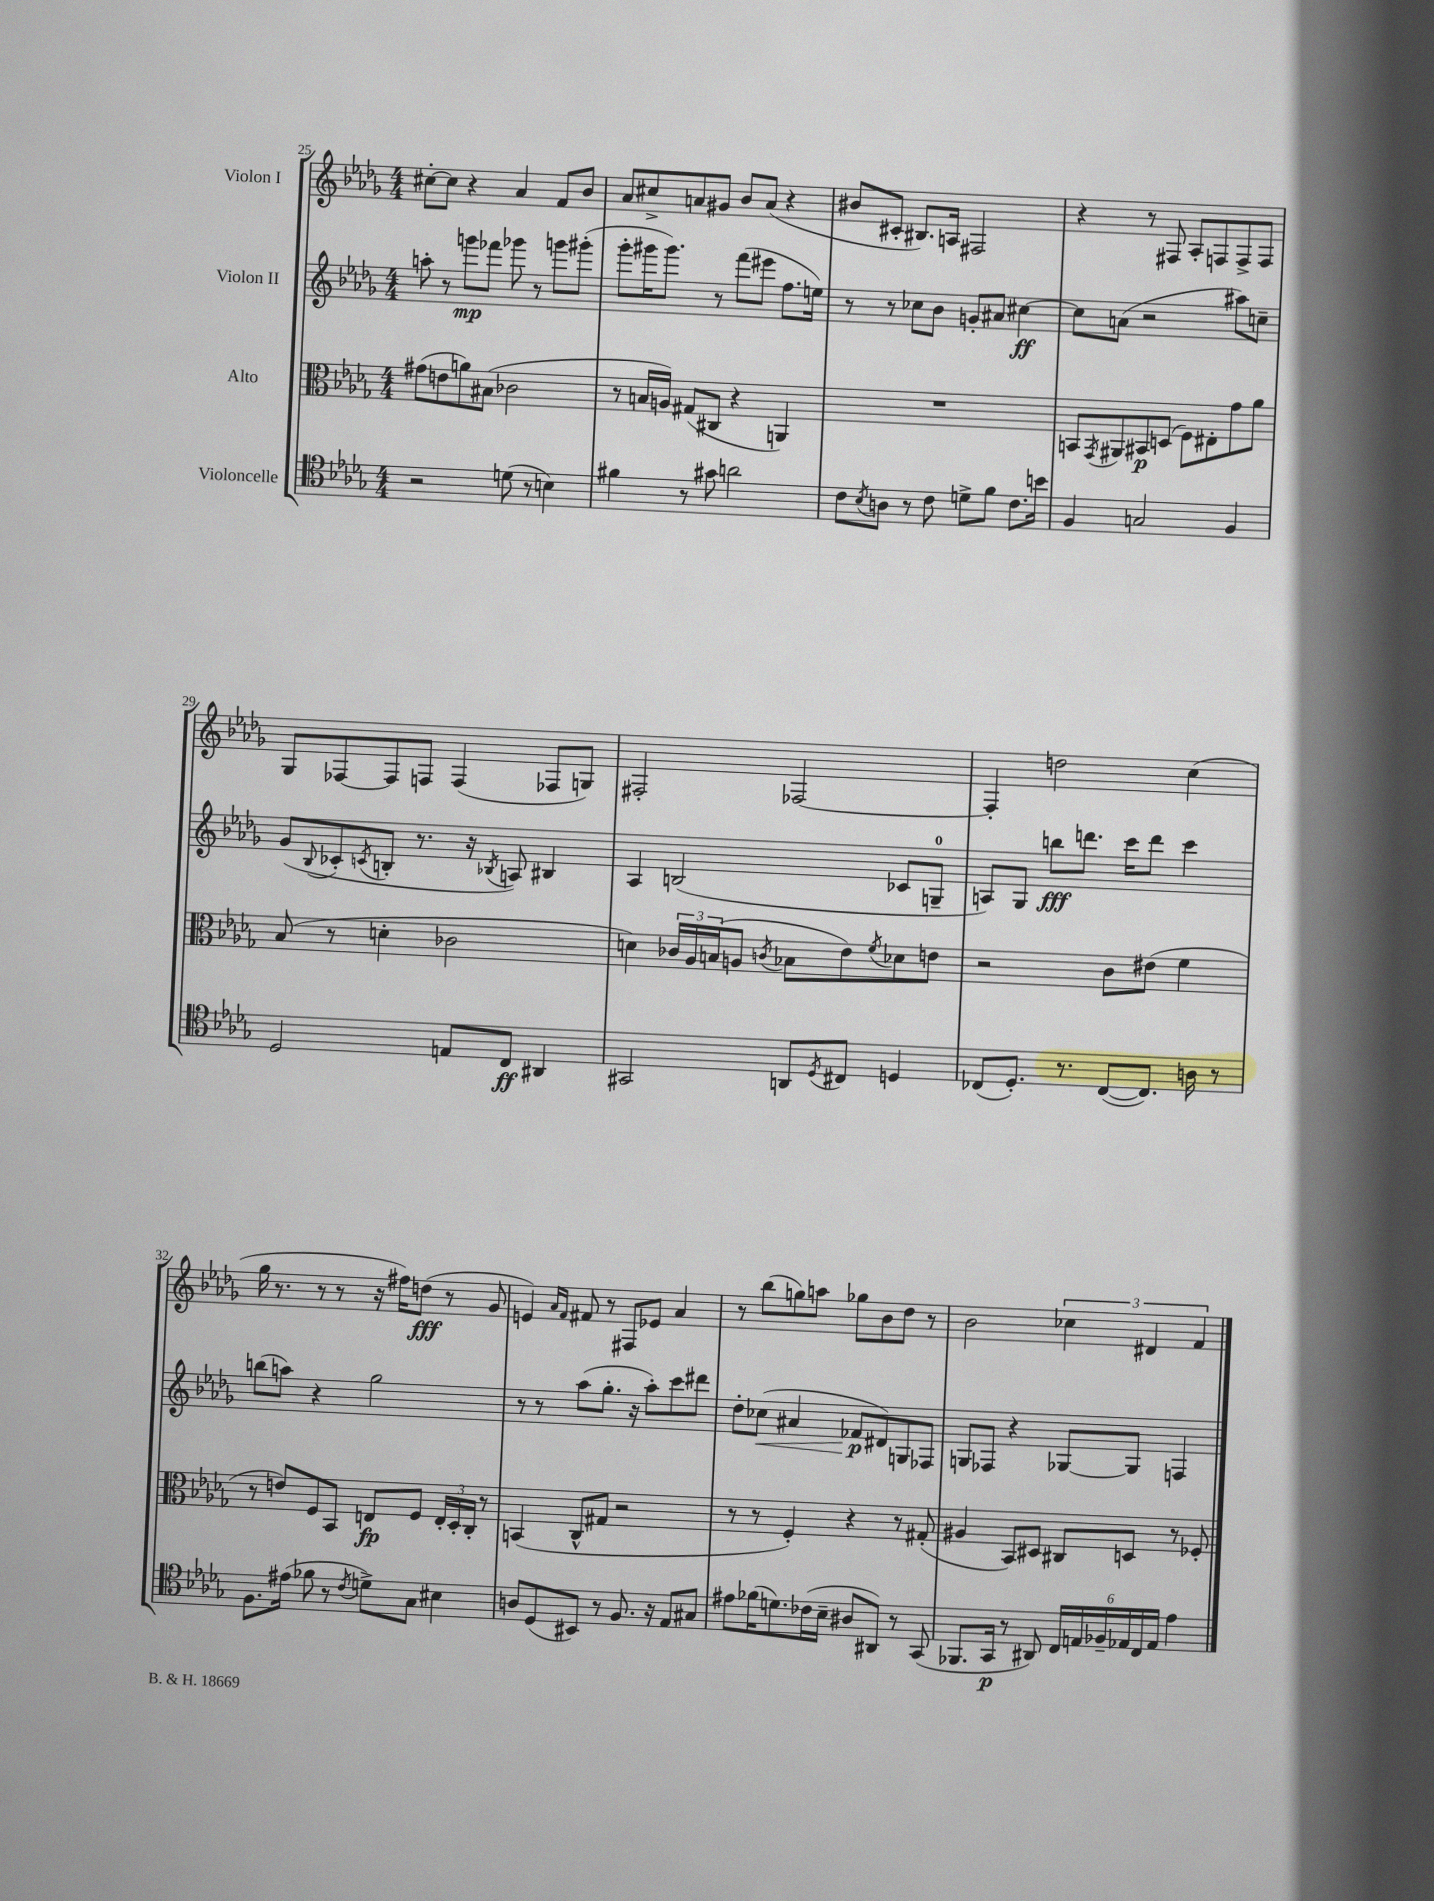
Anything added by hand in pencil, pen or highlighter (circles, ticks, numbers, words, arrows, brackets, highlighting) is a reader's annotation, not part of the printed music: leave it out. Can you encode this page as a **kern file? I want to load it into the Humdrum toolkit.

**kern	**dynam	**kern	**dynam	**kern	**dynam	**kern	**dynam
*part4	*part4	*part3	*part3	*part2	*part2	*part1	*part1
*staff4	*staff4	*staff3	*staff3	*staff2	*staff2	*staff1	*staff1
*I"Violoncelle	*	*I"Alto	*	*I"Violon II	*	*I"Violon I	*
*clefC4	*	*clefC3	*	*clefG2	*	*clefG2	*
*k[b-e-a-d-g-]	*	*k[b-e-a-d-g-]	*	*k[b-e-a-d-g-]	*	*k[b-e-a-d-g-]	*
*M4/4	*	*M4/4	*	*M4/4	*	*M4/4	*
=25	=25	=25	=25	=25	=25	=25	=25
2r	.	(8g#X\L	.	8aan'\	.	[8cc#X'\L	.
.	.	8en\	.	8r	.	8cc#\J]	.
.	.	8an\)	.	8gggn\L	mp	4r	.
.	.	(8B#X\J	.	8fff-X\J	.	.	.
(8dn\	.	2c-X\	.	8ggg-X\	.	4a-/	.
8r	.	.	.	8r	.	.	.
4Bn\)	.	.	.	8gggn\L	.	8f/L	.
.	.	.	.	(8ggg#X'\J	.	8b-/J	.
=26	=26	=26	=26	=26	=26	=26	=26
4f#X\	.	8r	.	8ggg-'\L	.	8a-/L	.
.	.	16Bn/LL	.	16ggg#X\K	.	8cc#X^/	.
.	.	16An/JJ)	.	8.ggg#\J)	.	.	.
8r	.	(8G#X/L	.	.	.	8an/	.
8g#X\	.	8C#X/J	.	8r	.	8g#X/J	.
2an\	.	4r	.	(8fff\L	.	8b-/L	.
.	.	.	.	8eee#X\J	.	(8a/J	.
.	.	4AAn/)	.	8.ff\L	.	4r	.
.	.	.	.	16een\Jk)	.	.	.
=27	=27	=27	=27	=27	=27	=27	=27
8c\L	.	1r	.	8r	.	8b#X/L	.
8qB-/	.	.	.	.	.	.	.
8An\J	.	.	.	8r	.	8c#X'/J	.
8r	.	.	.	8cc-X\L	.	8.B#X/L)	.
8c\	.	.	.	8b-\J	.	.	.
.	.	.	.	.	.	16An/Jk	.
8dn^\L	.	.	.	8gn'/L	.	2F#X/	.
8f\J	.	.	.	8a#X/J	.	.	.
8.c\L	.	.	.	[4cc#X\	ff	.	.
16bn\Jk	.	.	.	.	.	.	.
=28	=28	=28	=28	=28	=28	=28	=28
4F/	.	8BBn/L	.	8cc#\L]	.	4r	.
.	.	8qGG-/	.	.	.	.	.
.	.	8AA#X/	.	(8an\J	.	.	.
2Gn/	.	8BB#X/	p	2r	.	8r	.
.	.	(8Dn/J	.	.	.	8F#X/	.
.	.	8F\L)	.	.	.	8A-'/L	.
.	.	8E#X'\	.	.	.	8Fn/	.
4F/	.	8g-\	.	8aa#X\L)	.	8F^/	.
.	.	8a-\J	.	8ccn~\J	.	8F/J	.
!!LO:LB:g=z
=29	=29	=29	=29	=29	=29	=29	=29
2D-/	.	(8B-/	.	(8g-/L	.	8G-/L	.
.	.	.	.	8qqB-/	.	.	.
.	.	8r	.	8c-X'/	.	[8F-X/	.
.	.	.	.	8qcn/	.	.	.
.	.	4dn'\	.	8Bn'/J	.	8F-/]	.
.	.	.	.	8.r	.	8Fn/J	.
8En/L	.	2c-X\	.	.	.	(4F/	.
.	.	.	.	16r	.	.	.
.	.	.	.	8qB-X/	.	.	.
8C/J	ff	.	.	8An/)	.	.	.
4AA#X/	.	.	.	4B#X/	.	8F-X/L	.
.	.	.	.	.	.	8Gn/J)	.
=30	=30	=30	=30	=30	=30	=30	=30
2GG#X/	.	4dn\)	.	4A-/	.	2F#X'/	.
.	.	24c-X/LL	.	(2Bn/	.	.	.
.	.	24A-/	.	.	.	.	.
.	.	(24Bn/J	.	.	.	.	.
.	.	8An/J	.	.	.	.	.
.	.	8qcn/	.	.	.	.	.
8AAn/L	.	8B-X\L	.	.	.	[2F-X/	.
8qD-/	.	.	.	.	.	.	.
8C#X/J	.	8e-\)	.	.	.	.	.
.	.	8qf/	.	.	.	.	.
4Dn/	.	8d-X\	.	8c-X/L	.	.	.
.	.	8en\J	.	8Gn~/J	.	.	.
=31	=31	=31	=31	=31	=31	=31	=31
(8C-X/L	.	2r	.	8An/L)	.	4F-'/]	.
8.D-'/J)	.	.	.	8G-/J	.	.	.
.	.	.	.	8bbn\L	fff	2ddn\	.
8.r	.	.	.	.	.	.	.
.	.	.	.	8.dddn\J	.	.	.
([8C-/L	.	8c\L	.	.	.	.	.
.	.	.	.	16ccc\KL	.	.	.
8.C-/J])	.	(8e#X\J	.	8ddd\J	.	.	.
.	.	4f\	.	4ccc\	.	(4cc\	.
16An\	.	.	.	.	.	.	.
8r	.	.	.	.	.	.	.
!!LO:LB:g=z
=32	=32	=32	=32	=32	=32	=32	=32
8.F\L	.	8r	.	(8bbn\L	.	16gg-\	.
.	.	.	.	.	.	8.r	.
.	.	8en/L)	.	8aan\J)	.	.	.
(16e#X\Jk	.	.	.	.	.	.	.
8f-X\	.	8F/	.	4r	.	8r	.
8r	.	8BB-/J	.	.	.	8r	.
8qc/	.	.	.	.	.	.	.
8dn^\L)	.	8En/L	fp	2gg-\	.	16r	.
.	.	.	.	.	.	16ff#X\KL)	.
8G-\J	.	8F/J	.	.	.	(8ddn\J	fff
4B#X\	.	24E'/LL	.	.	.	8r	.
.	.	24D-'/	.	.	.	.	.
.	.	24C'/JJ	.	.	.	.	.
.	.	8r	.	.	.	8g-/	.
=33	=33	=33	=33	=33	=33	=33	=33
8An/L	.	(4BBn/	.	8r	.	4en/)	.
(8D-/	.	.	.	8r	.	.	.
.	.	.	.	.	.	16qqa-/LL	.
.	.	.	.	.	.	16qqf/JJ	.
8BB#X/J)	.	8C^^/L	.	(8aa-\L	.	8f#X/	.
8r	.	8G#X/J	.	8.gg-'\J	.	8r	.
8.F/	.	2r	.	.	.	8F#X/L	.
.	.	.	.	16r	.	.	.
.	.	.	.	8aa-'\L)	.	8e-X/J	.
16r	.	.	.	.	.	.	.
8E-/L	.	.	.	8ccc\	.	4a-/	.
8G#X/J	.	.	.	8ddd#X\J	.	.	.
=34	=34	=34	=34	=34	=34	=34	=34
8e#X\L	.	8r	.	8dd-'\L	.	8r	.
!	!	!	!	!	!LO:HP:b	!	!
(16f-X\K	.	8r	.	(8cc-X\J	<	(8bb-\L	.
8.dn\)	.	.	.	.	.	.	.
.	.	4F'/)	.	4a#X/	.	8ggn\)	.
(16c-X\L	.	.	.	.	.	8aan\J	.
16B-~\JJ	.	.	.	.	.	.	.
8A#X/L	.	4r	.	8f-X/L	p	8gg-X\L	.
8AA#X/J)	.	.	.	8d#X/)	[	8b-\	.
8r	.	8r	.	8Gn/	.	8dd-\J	.
(8GG-/	.	(8G#X'/	.	8F-X/J	.	8r	.
=35	=35	=35	=35	=35	=35	=35	=35
8.FF-X/L	.	4A#X/	.	8Gn/L	.	2b-\	.
.	.	.	.	8F-X/J	.	.	.
16GG-/Jk	p	.	.	.	.	.	.
8r	.	8BB-/L)	.	4r	.	.	.
8AA#X/)	.	8D#X/J	.	.	.	.	.
24C/LL	.	8C#X/L	.	[8G-X/L	.	6cc-X\	.
24En/	.	.	.	.	.	.	.
24F-X~/	.	.	.	.	.	.	.
24E-X/	.	8Dn/J	.	8G-/J]	.	.	.
24C/	.	.	.	.	.	6d#X/	.
24E-/JJ	.	.	.	.	.	.	.
4e-\	.	8r	.	4Fn/	.	.	.
.	.	.	.	.	.	6f/	.
.	.	8F-X'/	.	.	.	.	.
==	==	==	==	==	==	==	==
*-	*-	*-	*-	*-	*-	*-	*-
